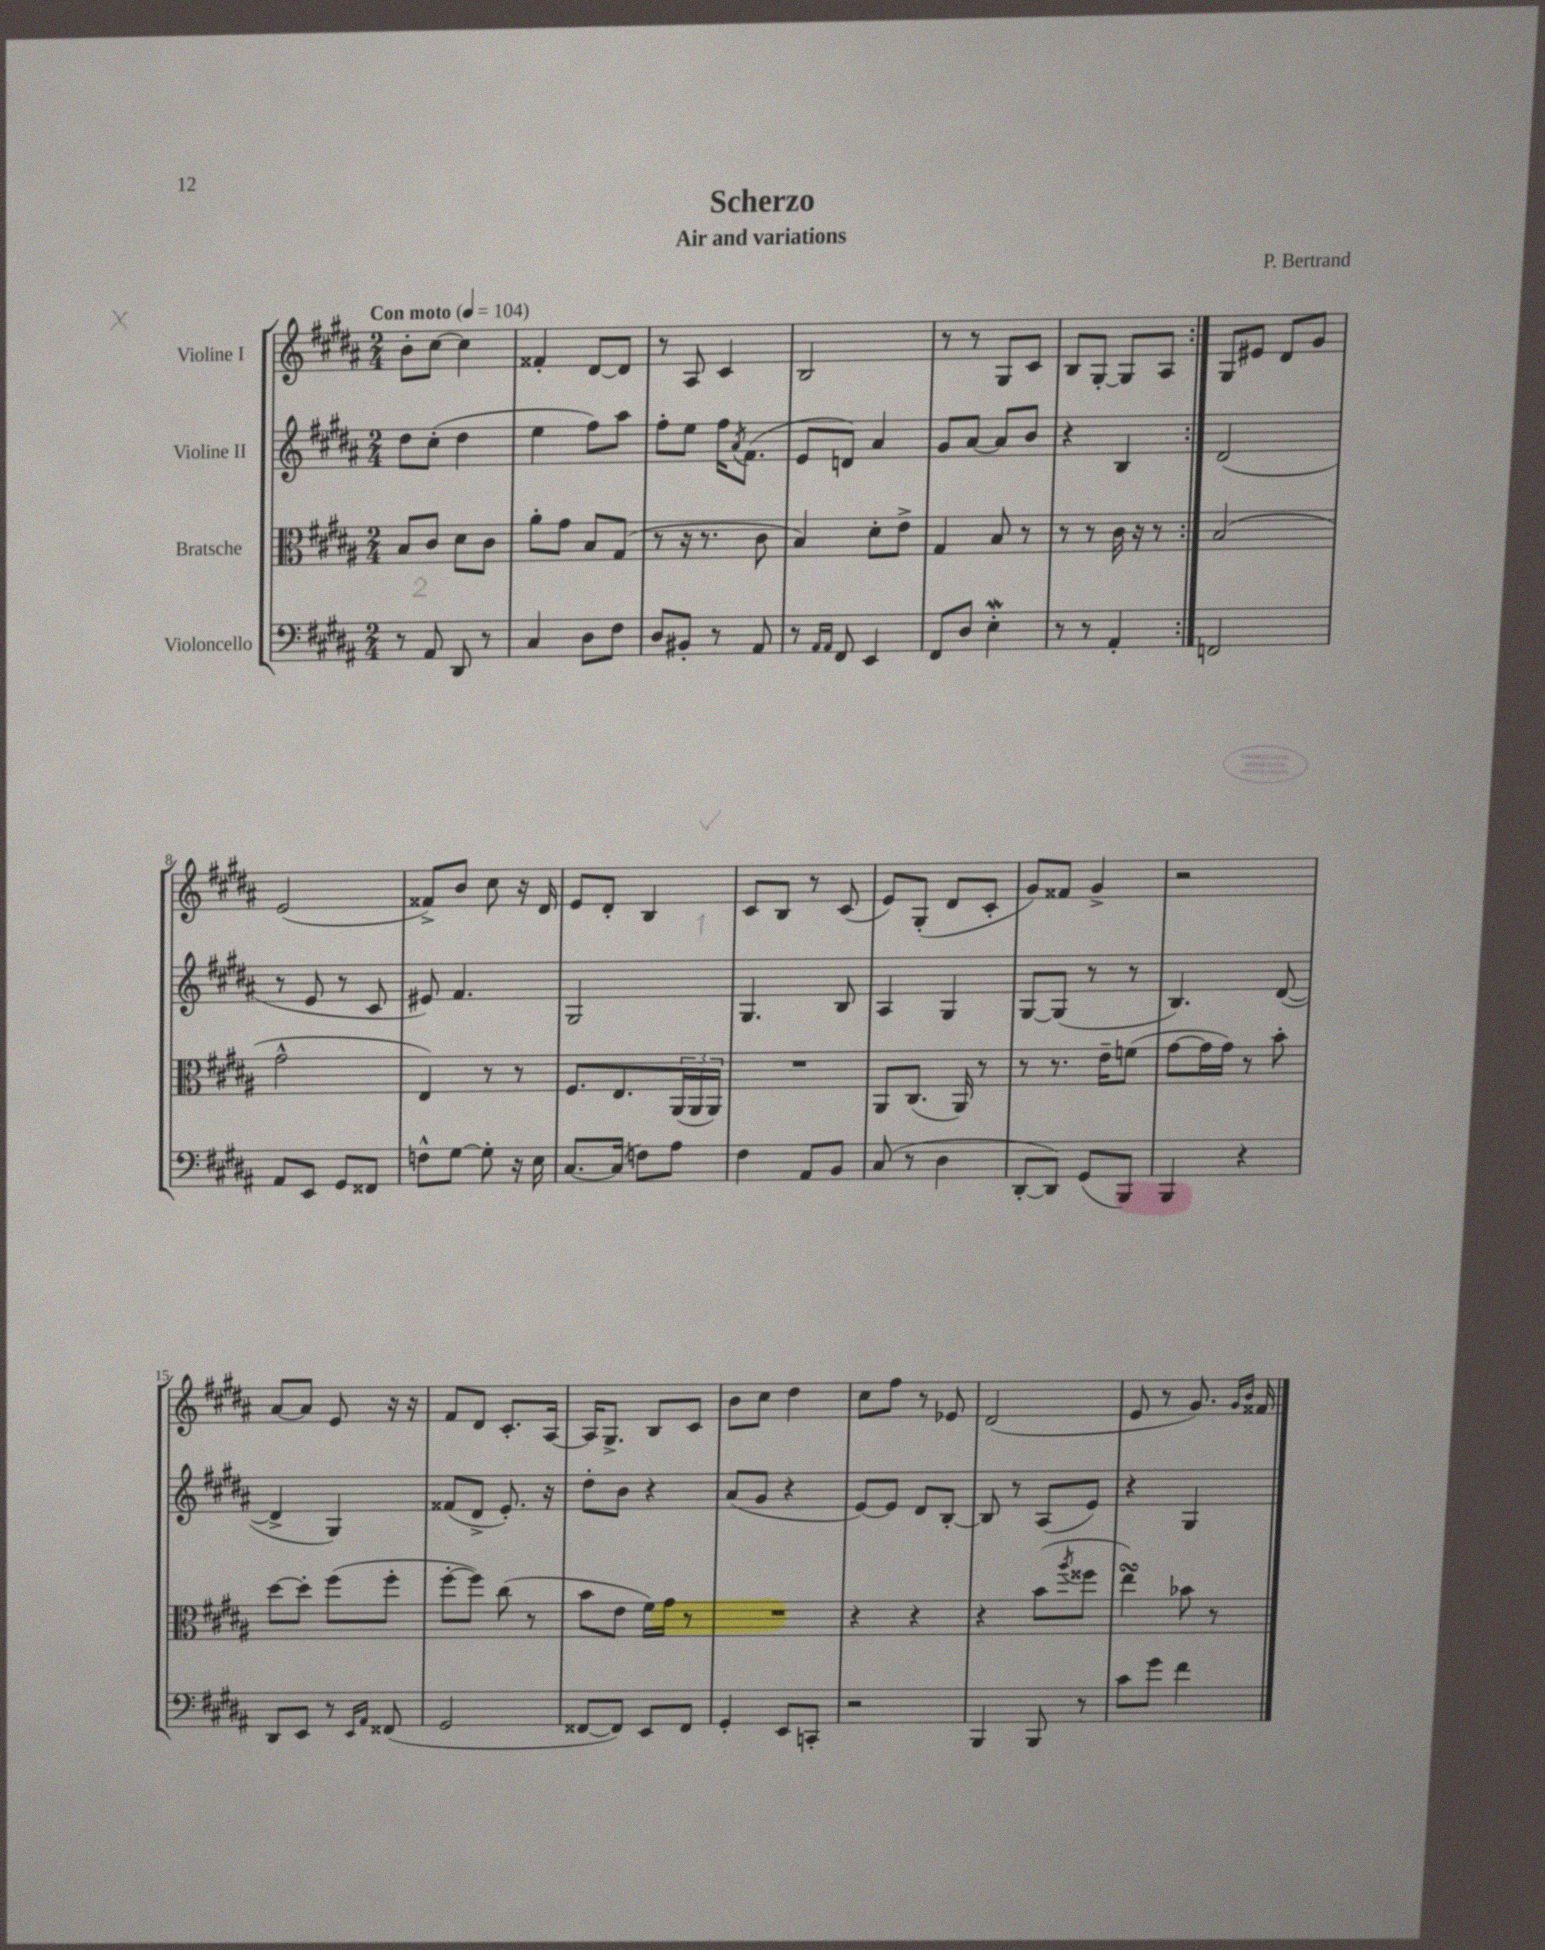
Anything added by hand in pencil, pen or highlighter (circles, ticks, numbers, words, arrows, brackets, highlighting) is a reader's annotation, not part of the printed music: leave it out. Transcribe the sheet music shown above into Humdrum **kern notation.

**kern	**kern	**kern	**kern
*staff4	*staff3	*staff2	*staff1
*clefF4	*clefC3	*clefG2	*clefG2
*k[f#c#g#d#a#]	*k[f#c#g#d#a#]	*k[f#c#g#d#a#]	*k[f#c#g#d#a#]
*M2/4	*M2/4	*M2/4	*M2/4
*MM104	*MM104	*MM104	*MM104
8r	8B	8dd#	8b'
8AA#	8c#	(8cc#'	[8cc#
8DD#	8d#	4dd#	4cc#]
8r	8c#	.	.
=	=	=	=
4C#	8a#'	4ee	4f##'
.	8g#	.	.
8D#	8B	8ff#)	[8d#
8F#	(8G#	8aa#	8d#]
=	=	=	=
8D#	8r	8ff#'	8r
8BB#'	16r	8ee	8A#
.	8.r	.	.
8r	.	16ff#	4c#
.	.	8qa#	.
.	.	(8.f#	.
8AA#	8c#	.	.
=	=	=	=
8r	4B)	8e	2B
16qqAA#	.	.	.
16qqAA#	.	.	.
8FF#	.	8d)	.
4EE	8d#'	4a#	.
.	8e^	.	.
=	=	=	=
8FF#	4G#	8g#	8r
8D#	.	[8a#	8r
4E'	8B	8a#]	8G#
.	8r	8b	8c#
=	=	=	=
8r	8r	4r	8B
8r	8r	.	[8G#'
4AA#'	16c#	4B	8G#]
.	16r	.	.
.	8r	.	8A#
=:|!	=:|!	=:|!	=:|!
2FF	(2B	(2d#	8G#
.	.	.	8e#
.	.	.	8d#
.	.	.	8g#
=	=	=	=
8AA#	2g#^^	8r	(2e
8EE	.	8e	.
8GG#	.	8r	.
8FF##	.	8c#	.
=	=	=	=
8F^^	4E)	8e#)	8f##^)
[8G#	.	4.f#	8b
8G#']	8r	.	8cc#
16r	8r	.	16r
16E	.	.	16d#
=	=	=	=
[8.C#	8.F#	2G#	8e
.	.	.	8d#'
(16C#]	8.E	.	.
8F)	.	.	4B
8A#	(24AA#	.	.
.	24AA#	.	.
.	24AA#)	.	.
=	=	=	=
4F#	2r	4.G#	8c#
.	.	.	8B
8AA#	.	.	8r
8BB	.	8B	(8c#
=	=	=	=
(8C#	8AA#	4A#	8e)
8r	(8.C#	.	(8G#'
4D#	.	4G#	8d#
.	16AA#)	.	.
.	8r	.	8c#'
=	=	=	=
[8DD#'	8r	[8G#	8g#)
8DD#])	8.r	(8G#]	8f##
(8GG#	.	8r	4g#^
.	16e~	.	.
8BBB)	(8f	8r	.
=	=	=	=
4BBB	[8g#	4.B)	2r
.	16g#]	.	.
.	16g#)	.	.
4r	8r	.	.
.	8b'	([8d#	.
=	=	=	=
8DD#	[8dd#	4d#^]	[8a#
8EE	8dd#']	.	8a#]
8r	(8ff#	4G#)	8e
16qqEE	.	.	.
16qqAA#	.	.	.
(8FF##	8ff#'	.	16r
.	.	.	16r
=	=	=	=
2GG#	[8ff#'	(8f##	8f#
.	8ff#])	8d#^	8d#
.	(8cc#	8.e')	8.c#'
.	8r	.	.
.	.	16r	[16A#
=	=	=	=
[8FF##	8b	8dd#'	16A#]
.	.	.	8.G#^
8FF##])	8e	8b	.
8EE	16f#)	4r	8B
.	16g#	.	.
8FF##	8r	.	8c#
=	=	=	=
4GG#'	2r	(8a#	8b
.	.	8g#	8cc#
8EE	.	4r	4dd#
8CC'	.	.	.
=	=	=	=
2r	4r	[8e)	8cc#
.	.	8e]	8ff#
.	4r	8d#	8r
.	.	[8B'	8e-
=	=	=	=
4BBB	4r	8B]	(2d#
.	.	8r	.
8BBB	(8b	(8A#	.
.	8qaa#	.	.
8r	8ff##	8e)	.
=	=	=	=
8c#	4ee)	4r	8e
8g#	.	.	8r
4f#	8b-	4G#	8.g#)
.	8r	.	.
.	.	.	16qqg#
.	.	.	16qqb
.	.	.	16f##
==	==	==	==
*-	*-	*-	*-
